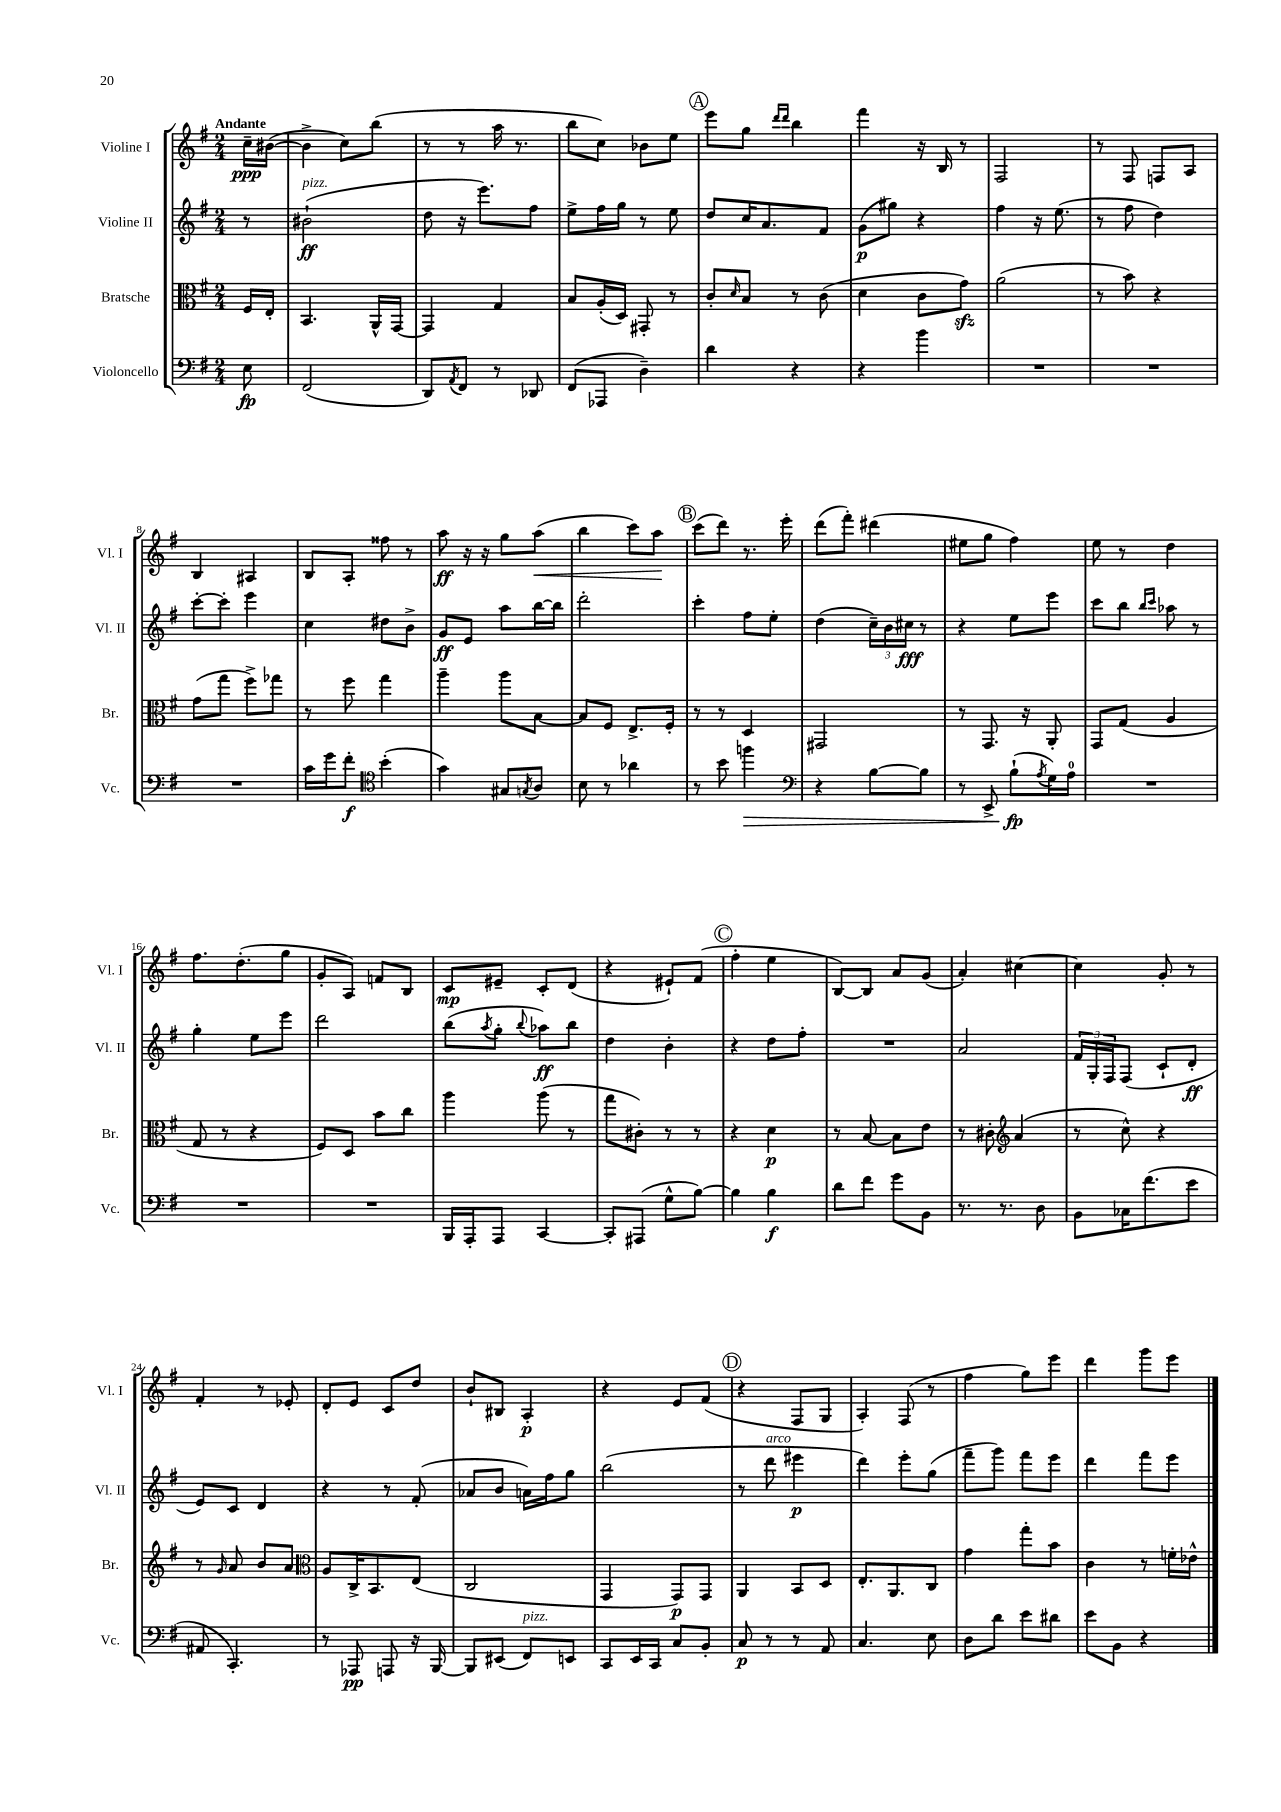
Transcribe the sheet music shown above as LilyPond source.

<<
\new StaffGroup <<
\new Staff = "s0" \with { instrumentName = "Violine I" shortInstrumentName = "Vl. I" } {
    \clef treble \key g \major \numericTimeSignature \time 2/4 \partial 8 \tempo "Andante"
    c''16--\ppp bis'16~( |
    bis'4-> c''8) b''8( |
    r8 r8 a''16 r8. |
    b''8 c''8) bes'8 e''8 |
    \mark \markup { \circle "A" } e'''8 g''8 \grace { d'''16 d'''16 } b''4 |
    fis'''4 r16 b16 r8 |
    fis2 |
    r8 fis8 f8 a8 |
    b4 ais4 |
    b8 a8-. fisis''8 r8 |
    a''8\ff r16 r16 g''8 a''8\<( |
    b''4 c'''8) a''8\! |
    \mark \markup { \circle "B" } c'''8( d'''8) r8. e'''16-. |
    d'''8( fis'''8-.) dis'''4( |
    eis''8 g''8 fis''4) |
    e''8 r8 d''4 |
    fis''8. d''8.-.( g''8 |
    g'8-. a8) f'8 b8 |
    c'8\mp eis'8-- c'8-. d'8( |
    r4 eis'8-!) fis'8( |
    \mark \markup { \circle "C" } fis''4-. e''4 |
    b8~) b8 a'8 g'8( |
    a'4-.) cis''4~ |
    cis''4 g'8-. r8 |
    fis'4-. r8 ees'8-. |
    d'8-. e'8 c'8 d''8 |
    b'8-! bis8 a4-.\p |
    r4 e'8 fis'8( |
    \mark \markup { \circle "D" } r4 fis8 g8 |
    a4-.) fis8( r8 |
    fis''4 g''8) e'''8 |
    d'''4 g'''8 e'''8 \bar "|." |
}
\new Staff = "s1" \with { instrumentName = "Violine II" shortInstrumentName = "Vl. II" } {
    \clef treble \key g \major \numericTimeSignature \time 2/4 \partial 8
    r8 |
    bis'2-!\ff^\markup { \italic "pizz." }( |
    d''8 r16 e'''8.) fis''8 |
    e''8-> fis''16 g''16 r8 e''8 |
    \mark \markup { \circle "A" } d''8 c''16 a'8. fis'8 |
    g'8\p( gis''8) r4 |
    fis''4 r16 e''8.( |
    r8 fis''8 d''4) |
    c'''8~-. c'''8-. e'''4 |
    c''4 dis''8 b'8-> |
    g'8\ff e'8 a''8 b''16~ b''16 |
    d'''2-. |
    \mark \markup { \circle "B" } c'''4-. fis''8 e''8-. |
    d''4( \tuplet 3/2 { c''16--) b'16 cis''16\fff } r8 |
    r4 e''8 e'''8 |
    c'''8 b''8 \grace { b''16 c'''16 } aes''8 r8 |
    g''4-. e''8 e'''8 |
    d'''2 |
    b''8( \acciaccatura { a''8 } g''8-. \appoggiatura { b''8 } aes''8\ff) b''8 |
    d''4 b'4-. |
    \mark \markup { \circle "C" } r4 d''8 fis''8-. |
    R2 |
    a'2 |
    \tuplet 3/2 { fis'16 g16-. fis16 } fis8( c'8-! d'8-.\ff |
    e'8) c'8 d'4 |
    r4 r8 fis'8-.( |
    aes'8 b'8 a'16) fis''16 g''8 |
    b''2( |
    \mark \markup { \circle "D" } r8 d'''8^\markup { \italic "arco" } eis'''4\p |
    d'''4) e'''8-. g''8( |
    fis'''8-- g'''8) fis'''8 e'''8 |
    d'''4 fis'''8 e'''8 \bar "|." |
}
\new Staff = "s2" \with { instrumentName = "Bratsche" shortInstrumentName = "Br." } {
    \clef alto \key g \major \numericTimeSignature \time 2/4 \partial 8
    fis16 e16-. |
    b,4. a,16-^ g,16~ |
    g,4 g4 |
    b8 a16-.( d16) gis,8-. r8 |
    \mark \markup { \circle "A" } c'8-. \grace { d'16 } b8 r8 c'8( |
    d'4 c'8 g'8\sfz) |
    a'2( |
    r8 b'8) r4 |
    g'8( g''8 fis''8->) ges''8 |
    r8 fis''8 g''4 |
    a''4-- a''8 b8~ |
    b8 fis8 e8.-> fis16-. |
    \mark \markup { \circle "B" } r8 r8 d4 |
    gis,2 |
    r8 g,8. r16 a,8-. |
    g,8 g8( a4 |
    g8 r8 r4 |
    fis8) d8 b'8 c''8 |
    a''4 a''8( r8 |
    g''8 cis'8-.) r8 r8 |
    \mark \markup { \circle "C" } r4 d'4\p |
    r8 b8~ b8 e'8 |
    r8 cis'8-. \clef treble a'4( |
    r8 c''8-^) r4 |
    r8 \grace { g'16 } a'8 b'8 a'8 |
    \clef alto a8 c16-> b,8. e8( |
    c2 |
    g,4 g,8\p) g,8 |
    \mark \markup { \circle "D" } a,4 b,8 d8 |
    e8.-. a,8. c8 |
    g'4 g''8-. b'8 |
    c'4 r8 f'16-. ees'16-^ \bar "|." |
}
\new Staff = "s3" \with { instrumentName = "Violoncello" shortInstrumentName = "Vc." } {
    \clef bass \key g \major \numericTimeSignature \time 2/4 \partial 8
    e8\fp |
    fis,2( |
    d,8) \acciaccatura { a,8 } fis,8 r8 des,8 |
    fis,8( aes,,8 d4--) |
    \mark \markup { \circle "A" } d'4 r4 |
    r4 b'4 |
    R2 |
    R2 |
    R2 |
    c'16 g'16 fis'8-.\f \clef tenor b'4-.( |
    g'4) gis8 \acciaccatura { g8 } a8 |
    b8 r8 aes'4 |
    \mark \markup { \circle "B" } r8 b'8 f''4\> |
    \clef bass r4 b8~ b8 |
    r8 e,8-> b8-!\fp\!( \acciaccatura { a8 } g16) a16-0 |
    R2 |
    R2 |
    R2 |
    b,,16 a,,16-. a,,8 c,4~ |
    c,8-. ais,,8( g8-^ b8~) |
    \mark \markup { \circle "C" } b4 b4\f |
    d'8 fis'8 g'8 b,8 |
    r8. r8. d8 |
    b,8 ces16 fis'8.( e'8 |
    ais,8 c,4.-.) |
    r8 aes,,8\pp a,,8 r16 b,,16~ |
    b,,8 eis,8( fis,8^\markup { \italic "pizz." }) e,8 |
    c,8 e,16 c,16 c8 b,8-. |
    \mark \markup { \circle "D" } c8\p r8 r8 a,8 |
    c4. e8 |
    d8 d'8 e'8 dis'8 |
    e'8 b,8 r4 \bar "|." |
}
>>
>>
